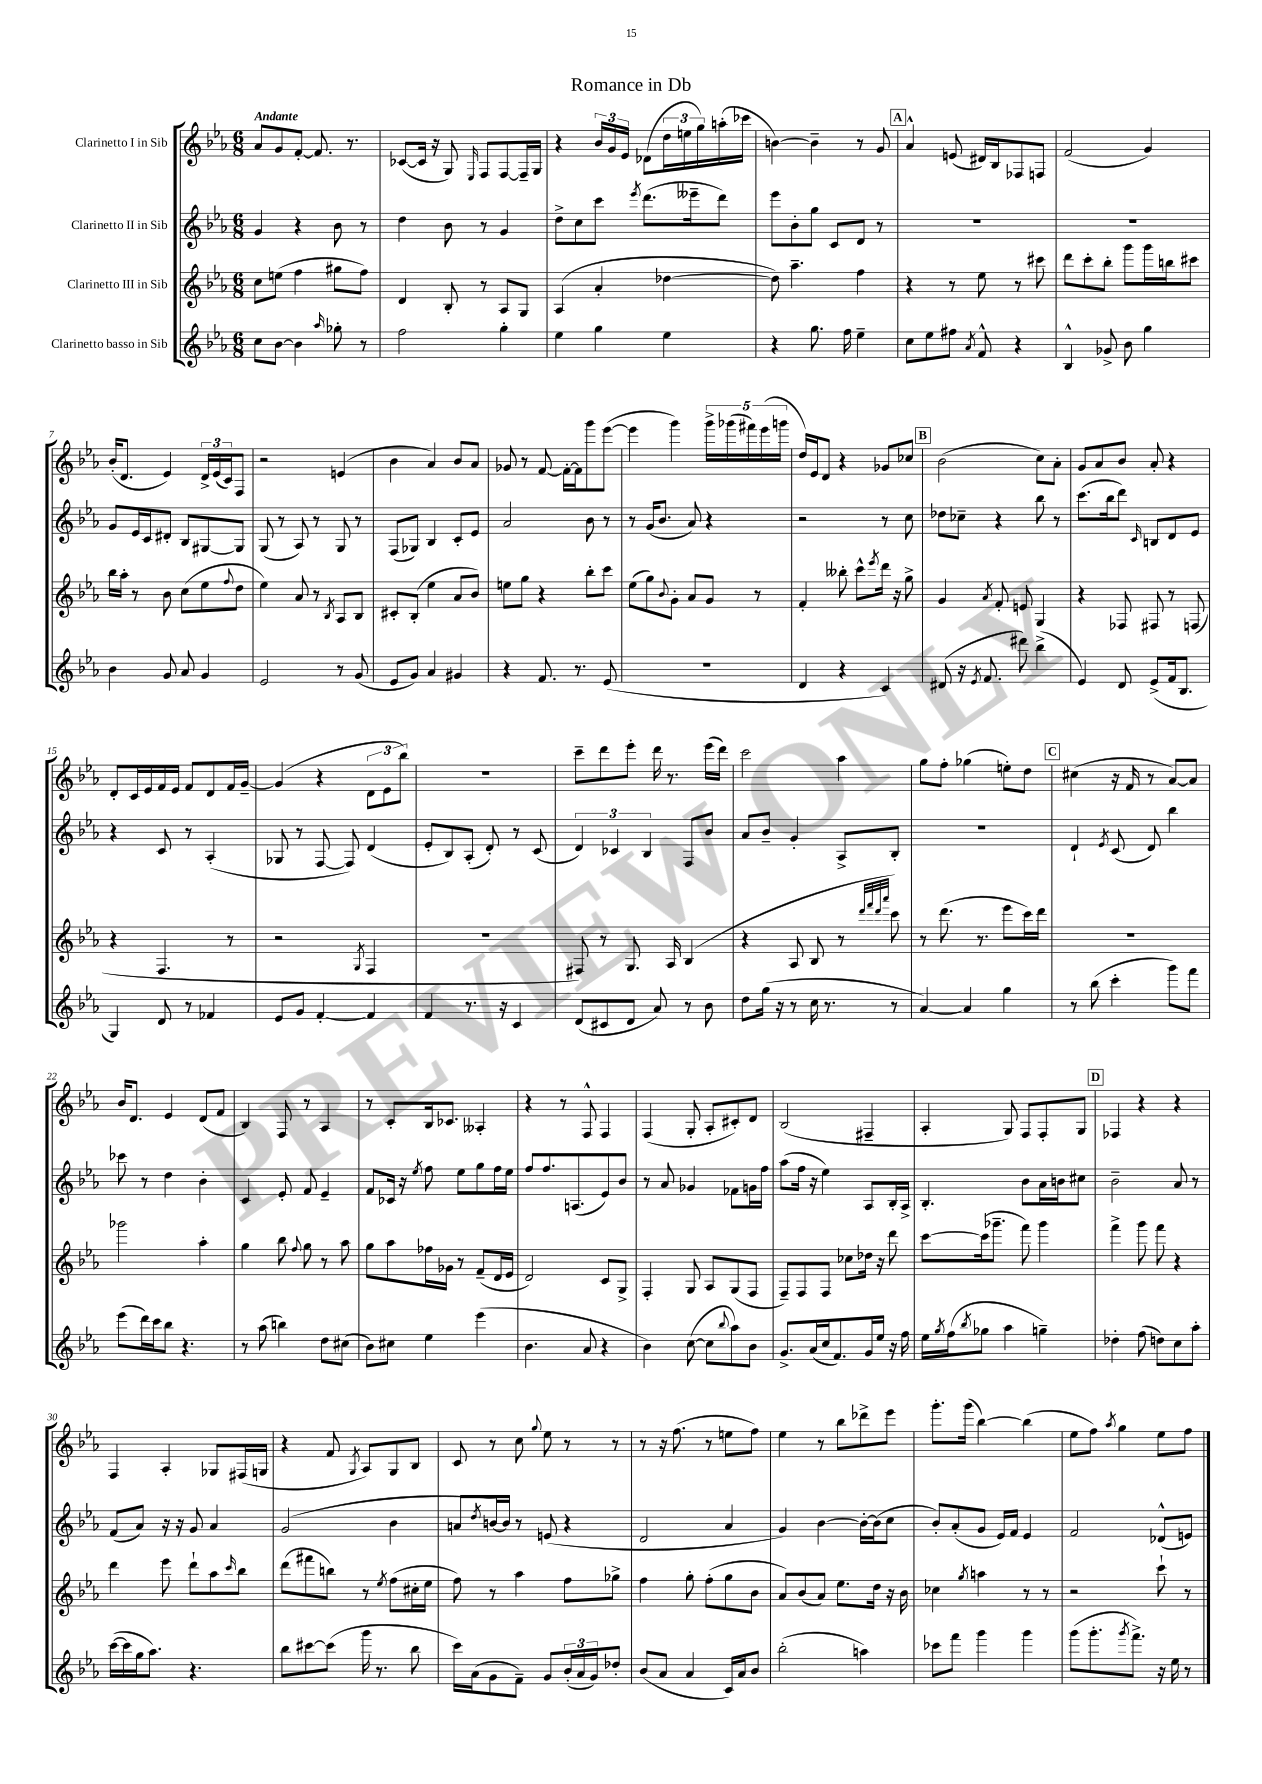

**kern	**kern	**kern	**kern
*part4	*part3	*part2	*part1
*staff4	*staff3	*staff2	*staff1
*I"Clarinetto basso in Sib	*I"Clarinetto III in Sib	*I"Clarinetto II in Sib	*I"Clarinetto I in Sib
*clefG2	*clefG2	*clefG2	*clefG2
*k[b-e-a-]	*k[b-e-a-]	*k[b-e-a-]	*k[b-e-a-]
*M6/8	*M6/8	*M6/8	*M6/8
=1	=1	=1	=1
!	!	!	!LO:TX:a:B:t=Andante
8cc\L	8cc\L	4g/	8a-/L
[8b-\J	(8een\J	.	8g/
4b-\]	4ff\	4r	[8f'/J
.	.	.	8.f/]
16qqaa-/	.	.	.
8gg-X'\	8gg#X\L	8b-\	.
.	.	.	8.r
8r	8ff\J)	8r	.
=2	=2	=2	=2
2ff\	4d/	4dd\	([8c-X/L
.	.	.	16c-/Jk]
.	.	.	16r
.	8B-'/	8b-\	8G/)
.	.	.	16qqE-/
.	8r	8r	8F/L
4gg'\	8A-/L	4g/	[8F/
.	8G/J	.	16F~/L]
.	.	.	16G/JJ
=3	=3	=3	=3
4ee-\	(4A-/	8dd^\L	4r
.	.	8cc\	.
4gg\	4a-'/	8ccc\J	24b-/LL
.	.	.	24g/
.	.	.	24e-/JJ
.	.	8qeee-/	.
.	.	(8.ddd\L	(8d-X\L
4ee-\	[4dd-X\	.	24dd\L
.	.	.	24een\
.	.	16eee--X~\k	.
.	.	.	24gg\)
.	.	8ddd\J)	(16aan'\
.	.	.	16ccc-X\JJ
=4	=4	=4	=4
4r	8dd-\])	8eee-\L	[4bn\)
.	4.aa-~\	8b-'\	.
8.gg\	.	8gg\J	4b~\]
.	.	8c/L	.
16ff\	.	.	.
4ee-~\	4ff\	8d/J	8r
.	.	8r	8g/
!!LO:REH:place=s1:t=A
=5	=5	=5	=5
8cc\L	4r	2.r	4a-^^/
8ee-\	.	.	.
8ff#X\J	8r	.	(8en/
8qa-/	.	.	.
8f^^/	8ee-\	.	16d#X/LL)
.	.	.	16B-/J
4r	8r	.	8F-X/
.	8ccc#X\	.	8Fn/J
=6	=6	=6	=6
4B-^^/	8ddd\L	2.r	(2f/
.	8ccc'\	.	.
8g-X^/	8bb-'\J	.	.
8b-\	8ggg\L	.	.
4gg\	16ggg\L	.	4g/)
.	16bbn\J	.	.
.	8ccc#X\J	.	.
!!LO:LB:g=z
=7	=7	=7	=7
4b-\	16bb-\LL	8g/L	(16b-'/KL
.	16aa-'\JJ	.	8.d/J
.	8r	16e-/L	.
.	.	16c/J	.
8g/	8b-\	8d#X'/J	4e-/)
8a-/	(8cc\L	8B-/L	.
4g/	8ee-\	[8G#X/	24d^/LL
.	.	.	(24e-/
.	.	.	24c/J)
.	8qqff/	.	.
.	8dd\J	8G#/J]	8F/J
=8	=8	=8	=8
2e-/	4ee-\)	(8G/	2r
.	.	8r	.
.	8a-/	8A-/)	.
.	8r	8r	.
.	8qB-/	.	.
8r	8A-/L	8G/	(4en/
(8g/	8B-/J	8r	.
=9	=9	=9	=9
8e-/L	8c#X'/L	(8F/L	4b-\
8g/J)	(8B-'/J	8G-X/J)	.
4a-/	4ee-\	4B-/	4a-/)
4g#X/	8a-/L	8c'/L	8b-/L
.	8b-/J)	8e-/J	8a-/J
=10	=10	=10	=10
4r	8een\L	2a-/	8g-X/
.	8gg\J	.	8r
8.f/	4r	.	[8f/
.	.	.	16f'\LL_
8.r	.	.	16f\J]
.	8bb-'\L	8b-\	8ggg\
(8e-/	8ccc\J	8r	([8eee-\J
=11	=11	=11	=11
2.r	(8ee-\L	8r	4eee-\]
.	8gg\)	(16g/KL	.
.	.	8.b-/J	.
.	8qqb-/	.	.
.	8g'\J	.	4ggg\)
.	8a-/L	8a-/)	.
.	8g/J	4r	20ggg^\LL
.	.	.	(20ggg-X\
.	.	.	20fff#X\)
.	8r	.	.
.	.	.	(20eee-\
.	.	.	20gggn\JJ
=12	=12	=12	=12
4d/	4f'/	2r	16dd/LL)
.	.	.	16e-/J
.	.	.	8d/J
4r	8bb--X'\	.	4r
.	8ccc^^\L	.	.
.	8qeee-/	.	.
4c/)	16ddd\Jk	8r	8g-X/L
.	16r	.	.
.	8gg^\	8cc\	8cc-X/J
!!LO:REH:place=s1:t=B
=13	=13	=13	=13
(8d#X/	4g/	8dd-X\L	(2b-\
16r	.	8cc-X~\J	.
8qe-/	.	.	.
8.f/	.	.	.
.	8qa-/	.	.
.	8f'/	4r	.
8ddd#X\)	8en/	.	.
(4bb-^\	4G/	8bb-\	8cc\L)
.	.	8r	8a-'\J
=14	=14	=14	=14
4e-/)	4r	(8.ccc\L	8g/L
.	.	.	8a-/
.	.	16bb-\k	.
8d/	8F-X/	8ddd\J)	8b-/J
.	.	16qqc/	.
(8e-^/L	8F#X/	8Bn/L	8a-'/
16f/k	8r	8d/	4r
8.B-/J	.	.	.
.	(8Fn/	8e-/J	.
!!LO:LB:g=z
=15	=15	=15	=15
4G/)	4r	4r	8d'/L
.	.	.	16c/L
.	.	.	16e-/
8d/	4.F/	8c/	16f/
.	.	.	16e-/JJ
8r	.	8r	8f/L
4f-X/	.	(4A-'/	8d/
.	8r	.	16f/L
.	.	.	[16g~/JJ
=16	=16	=16	=16
8e-/L	2r	8G-X/	(4g/]
8g/J	.	8r	.
[4f'/	.	[8F/	4r
.	.	8F/])	.
.	8qG/	.	.
4f/]	4F/	(4d/	12d\L
.	.	.	12e-\
.	.	.	12bb-\J)
=17	=17	=17	=17
4f/	2.r	8e-'/L	2.r
.	.	8B-/)	.
8.r	.	(8A-'/J	.
.	.	8d'/)	.
16r	.	.	.
4c/	.	8r	.
.	.	(8c/	.
=18	=18	=18	=18
(8d/L	8F#X/)	6d/)	8ccc~\L
8c#X/	8r	.	8ddd\
.	.	6c-X/	.
8d/J	8.G/	.	8eee-'\J
.	.	6B-/	.
8a-/)	.	.	16ddd\
.	16A-/	.	8.r
8r	(4B-/	8F/L	.
8b-\	.	8b-/J	(16eee-\LL
.	.	.	16ddd\JJ)
=19	=19	=19	=19
8dd\L	4r	8a-/L	2ccc\
(16gg\Jk	.	8b-~/J	.
16r	.	.	.
8r	8A-/	4g'/	.
16cc\	8B-/	.	.
8.r	.	.	.
.	8r	8A-^/L	4aa-\
.	32qqddd/LLL	.	.
.	32qqfff/	.	.
.	32qqddd/	.	.
.	32qqaaa-/JJJ	.	.
8r	8ccc\)	8B-'/J	.
=20	=20	=20	=20
[4a-/)	8r	2.r	8gg\L
.	(8.ddd\	.	8ff'\J
4a-/]	.	.	(4gg-X\
.	8.r	.	.
4gg\	8eee-\L	.	8een'\L)
.	16ccc\L)	.	8dd\J
.	16ddd\JJ	.	.
!!LO:REH:place=s1:t=C
=21	=21	=21	=21
8r	2.r	4d`/	(4cc#X\
(8bb-\	.	.	.
.	.	8qe-/	.
4ccc'\	.	(8c/	16r
.	.	.	16f/
.	.	8d/)	8r
8ggg\L)	.	4bb-\	[8a-/L)
8fff\J	.	.	8a-/J]
!!LO:LB:g=z
=22	=22	=22	=22
(8eee-\L	2ggg-X\	8ccc-X\	16b-/KL
.	.	.	8.d/J
16ddd\L)	.	8r	.
16ccc\J	.	.	.
8bb-\J	.	4dd\	4e-/
4.r	.	.	.
.	4aa-'\	4b-'\	(8d/L
.	.	.	8f/J
=23	=23	=23	=23
8r	4gg\	4c/	4B-/)
(8aa-\	.	.	.
4bbn\)	8bb-\	8e-'/	8F/
.	8qqff/	.	.
.	8gg\	8f/	8r
8dd\L	8r	4e-~/	4A-/
(8cc#X\J	8aa-\	.	.
=24	=24	=24	=24
8b-\L)	8gg\L	8f/L	8r
8cc#X\J	8aa-\	16c-X/Jk	8c'/L
.	.	16r	.
.	.	8qee-/	.
4ee-\	16ff-X\L	8ff\	16B-/k
.	16g-X\JJ	.	8.c-X/J
.	8r	8ee-\L	.
(4eee-\	(8f~/L	8gg\	4A--X'/
.	16d/L	16ff\L	.
.	16e-/JJ	16ee-\JJ	.
=25	=25	=25	=25
4.b-\	2d/)	8ff/L	4r
.	.	8.ff/	.
.	.	.	8r
.	.	(8.An/	.
8a-/	.	.	8F^^/
4r	8c/L	8e-/)	4F/
.	8G^/J	8b-/J	.
=26	=26	=26	=26
4b-\)	4F'/	8r	(4F/
.	.	8a-/	.
([8cc\	8G/	4g-X/	8G'/
8cc\L]	8A-/L	.	8A-'/L
8qqbb-/	.	.	.
8aa-\)	(8G/	8f-X\L	8c#X'/)
8b-\J	8F/J	16gn\L	8d/J
.	.	16ff\JJ	.
=27	=27	=27	=27
8.g^/L	8F~/L)	(8aa-\L	(2B-/
.	8F/	16ff\Jk	.
(16a-/L	.	16r	.
16cc/J	8F/J	4ee-\)	.
8.f/)	.	.	.
.	8cc-X\L	.	.
16g/L	16dd-X\Jk	8A-/L	4F#X~/
16ee-/JJ	16r	.	.
16r	8ddd\	16B-'/L	.
16ff\	.	16A-^/JJ	.
=28	=28	=28	=28
16ee-\LL	[8ccc\L	4.B-'/	4A-'/
8qgg/	.	.	.
(16ff\J	.	.	.
8qbb-/	.	.	.
8gg-X\J	(16ccc\k]	.	.
.	8.ggg-X~\J	.	.
4aa-\	.	.	8G/)
.	8fff\)	8b-\L	8F/L
4ggn~\)	4ggg-\	16a-\L	8F'/
.	.	16bn\J	.
.	.	8cc#X\J	8G/J
!!LO:REH:place=s1:t=D
=29	=29	=29	=29
4dd-X'\	4fff^\	2b-~\	4F-X/
(8ff\	8ggg\	.	4r
8ddn\L)	8fff\	.	.
8cc\	4r	8a-/	4r
8aa-'\J	.	8r	.
!!LO:LB:g=z
=30	=30	=30	=30
([16ccc\LL	4ddd\	(8f/L	4F/
16ccc\]	.	.	.
16gg\J	.	8a-/J)	.
8.aa-\J)	.	.	.
.	8eee-\	16r	4A-'/
.	.	16r	.
4.r	8ddd`\L	8g/	.
.	8aa-\	4a-/	8G-X/L
.	16qqccc/	.	.
.	8bb-\J	.	(16F#X/L
.	.	.	16Gn/JJ
=31	=31	=31	=31
8bb-\L	(8ddd\L	(2g/	4r
[8ccc#X\	8fff#X\	.	.
(8ccc#\J]	8bbn\J)	.	8f/
.	.	.	8qG/
16ggg\	8r	.	8A-/L)
8.r	.	.	.
.	8qee-/	.	.
.	(8ff\L	4b-\	8G/
8bb-\	16cc#X'\L	.	8B-/J
.	16ee-\JJ	.	.
=32	=32	=32	=32
16ccc\LL)	8ff\)	8an/L	8c/
(16a-\J	.	.	.
.	.	8qdd/	.
8g\	8r	[16bn/L)	8r
.	.	16b/JJ]	.
8f~\J)	4aa-\	8r	8cc\
.	.	.	8qqgg/
8g/L	.	(8en/	8ee-\
(24b-'/L	8ff\L	4r	8r
24a-/	.	.	.
24g/J)	.	.	.
8dd-X'/J	8gg-X^\J	.	8r
=33	=33	=33	=33
(8b-/L	4ff\	2d/	8r
8a-/J	.	.	16r
.	.	.	(8.ff\
4a-/	8gg'\	.	.
.	(8ff'\L	.	8r
16c/LL)	8gg\	4a-/	8een\L
16a-/J	.	.	.
8b-/J	8b-\J	.	8ff\J)
=34	=34	=34	=34
(2bb-'\	8a-/L)	4g/)	4ee-\
.	(8b-/	.	.
.	8a-/J)	[4b-\	8r
.	8.ee-\L	.	8bb-\L
4aan\)	.	16b-'\LL_	8ddd-X^\
.	16dd\Jk	(16b-\J]	.
.	16r	8cc\J	8eee-\J
.	16b-\	.	.
=35	=35	=35	=35
8ccc-X\L	4cc-X\	8b-'/L)	8.ggg'\L
8fff\J	.	(8a-'/	.
.	.	.	(16ggg\Jk
.	8qgg/	.	.
4ggg\	4aan\	8g/J	[4bb-\)
.	.	16e-/LL)	.
.	.	16f/JJ	.
4ggg\	8r	4e-/	(4bb-\]
.	8r	.	.
=36	=36	=36	=36
(8ggg\L	2r	2f/	8ee-\L
8.ggg'\	.	.	8ff\J)
.	.	.	8qaa-/
.	.	.	4gg\
8qggg/	.	.	.
8.fff^\J)	.	.	.
16r	8ccc`\	(8d-X^^/L	8ee-\L
16ee-\	.	.	.
8r	8r	8en/J)	8ff\J
==	==	==	==
*-	*-	*-	*-
